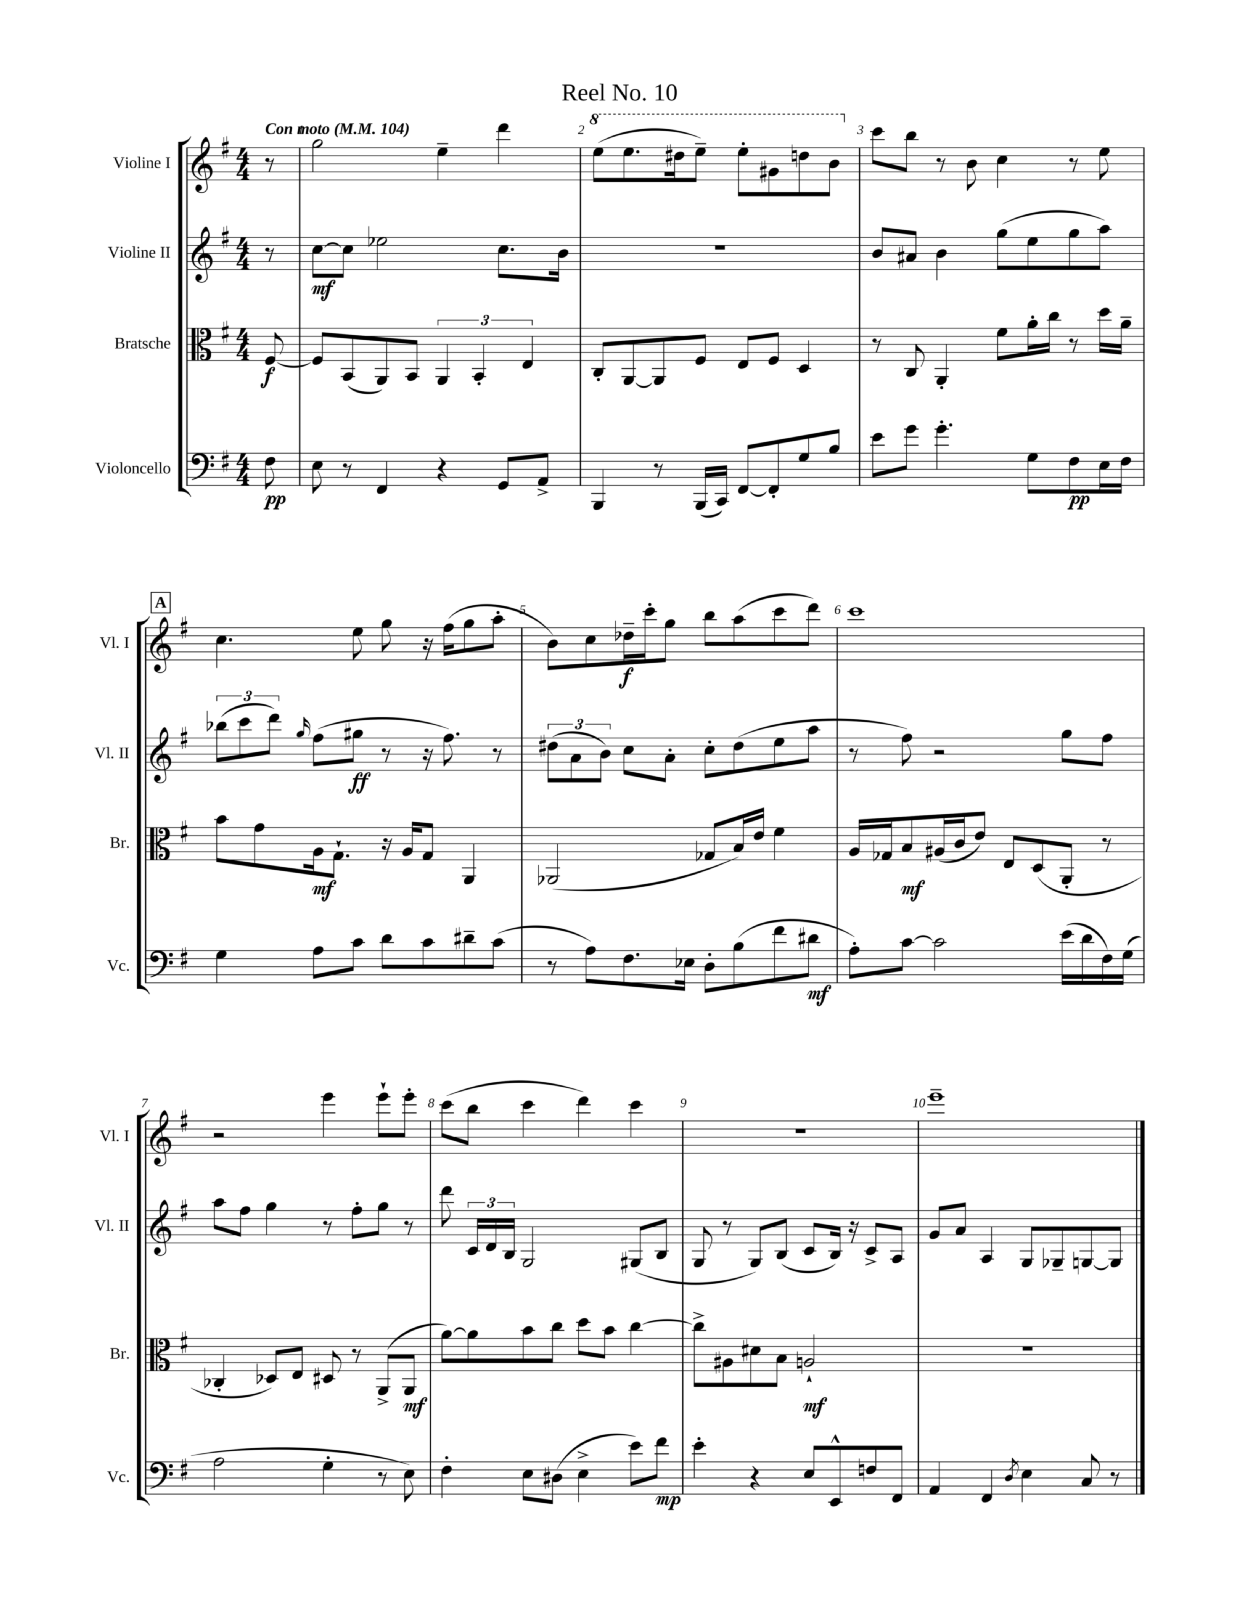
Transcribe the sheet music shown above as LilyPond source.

\header { title = "Reel No. 10" }
<<
\new StaffGroup <<
\new Staff = "s0" \with { instrumentName = "Violine I" shortInstrumentName = "Vl. I" } {
    \clef treble \key g \major \numericTimeSignature \time 4/4 \partial 8 \tempo "Con moto" 4 = 104
    \autoBeamOff r8 |
    g''2 e''4-- d'''4 |
    \ottava #1 e'''8[( e'''8. dis'''16 e'''8]--) e'''8[-. gis''8 d'''8 b''8] \ottava #0 |
    c'''8[ b''8] r8 b'8 c''4 r8 e''8 |
    \mark \markup { \box "A" } c''4. e''8 g''8 r16 fis''16[( g''8 a''8]-. |
    b'8[) c''8 des''16--\f c'''16-. g''8] b''8[ a''8( c'''8 d'''8]) |
    c'''1 |
    r2 e'''4 e'''8[-! e'''8]-. |
    c'''8[( b''8] c'''4 d'''4) c'''4 |
    R1 |
    e'''1-- \bar "|." |
}
\new Staff = "s1" \with { instrumentName = "Violine II" shortInstrumentName = "Vl. II" } {
    \clef treble \key g \major \numericTimeSignature \time 4/4 \partial 8
    \autoBeamOff r8 |
    c''8[~\mf c''8] ees''2 c''8.[ b'16] |
    R1 |
    b'8[ ais'8] b'4 g''8[( e''8 g''8 a''8]) |
    \mark \markup { \box "A" } \tuplet 3/2 { bes''8[( c'''8 d'''8]) } \grace { g''16 } fis''8[( gis''8]\ff r8 r16 fis''8.) r8 |
    \tuplet 3/2 { dis''8[( a'8 b'8]) } c''8[ a'8]-. c''8[-. dis''8( e''8 a''8] |
    r8 fis''8) r2 g''8[ fis''8] |
    a''8[ fis''8] g''4 r8 fis''8[-. g''8] r8 |
    d'''8 \tuplet 3/2 { c'16[ d'16 b16] } g2 gis8[( b8] |
    g8 r8 g8[) b8]( c'8[ b16]) r16 c'8[-> a8] |
    g'8[ a'8] a4 g8[ ges8-- g8~ g8] \bar "|." |
}
\new Staff = "s2" \with { instrumentName = "Bratsche" shortInstrumentName = "Br." } {
    \clef alto \key g \major \numericTimeSignature \time 4/4 \partial 8
    \autoBeamOff fis8~\f |
    fis8[ b,8( a,8) b,8] \tuplet 3/2 { a,4 b,4-. e4 } |
    c8[-. a,8~ a,8 fis8] e8[ fis8] d4 |
    r8 c8 a,4-. fis'8[ a'16-. c''16] r8 d''16[ a'16]-- |
    \mark \markup { \box "A" } b'8[ g'8 a16\mf g8.]-! r16 a16[ g8] a,4 |
    aes,2( ges8[ b16) e'16] fis'4 |
    a16[ ges16 b8\mf ais16( c'16 e'8]) e8[ d8( a,8]-. r8 |
    ces4-. des8[) e8] dis8 r8 a,8[->( a,8]\mf |
    a'8[~) a'8 b'8 c''8] d''8[ b'8] c''4~ |
    c''8[-> ais8 dis'8 b8] a2-!\mf |
    R1 \bar "|." |
}
\new Staff = "s3" \with { instrumentName = "Violoncello" shortInstrumentName = "Vc." } {
    \clef bass \key g \major \numericTimeSignature \time 4/4 \partial 8
    \autoBeamOff fis8\pp |
    e8 r8 fis,4 r4 g,8[ a,8]-> |
    b,,4 r8 b,,16[( c,16]) fis,8[~ fis,8-. g8 b8] |
    e'8[ g'8] g'4.-. g8[ fis8\pp e16 fis16] |
    \mark \markup { \box "A" } g4 a8[ c'8] d'8[ c'8 dis'8-- c'8]( |
    r8 a8[) fis8. ees16] d8[-. b8( fis'8 dis'8]\mf |
    a8[-.) c'8]~ c'2 e'16[( d'16 fis16) g16]( |
    a2 g4-. r8 e8) |
    fis4-. e8[ dis8]( e4-> e'8[) fis'8]\mp |
    e'4-. r4 e8[ e,8-^ f8 fis,8] |
    a,4 fis,4 \acciaccatura { d8 } e4 c8 r8 \bar "|." |
}
>>
>>
\layout { \context { \Score \override BarNumber.break-visibility = ##(#f #t #t) barNumberVisibility = #all-bar-numbers-visible } }
